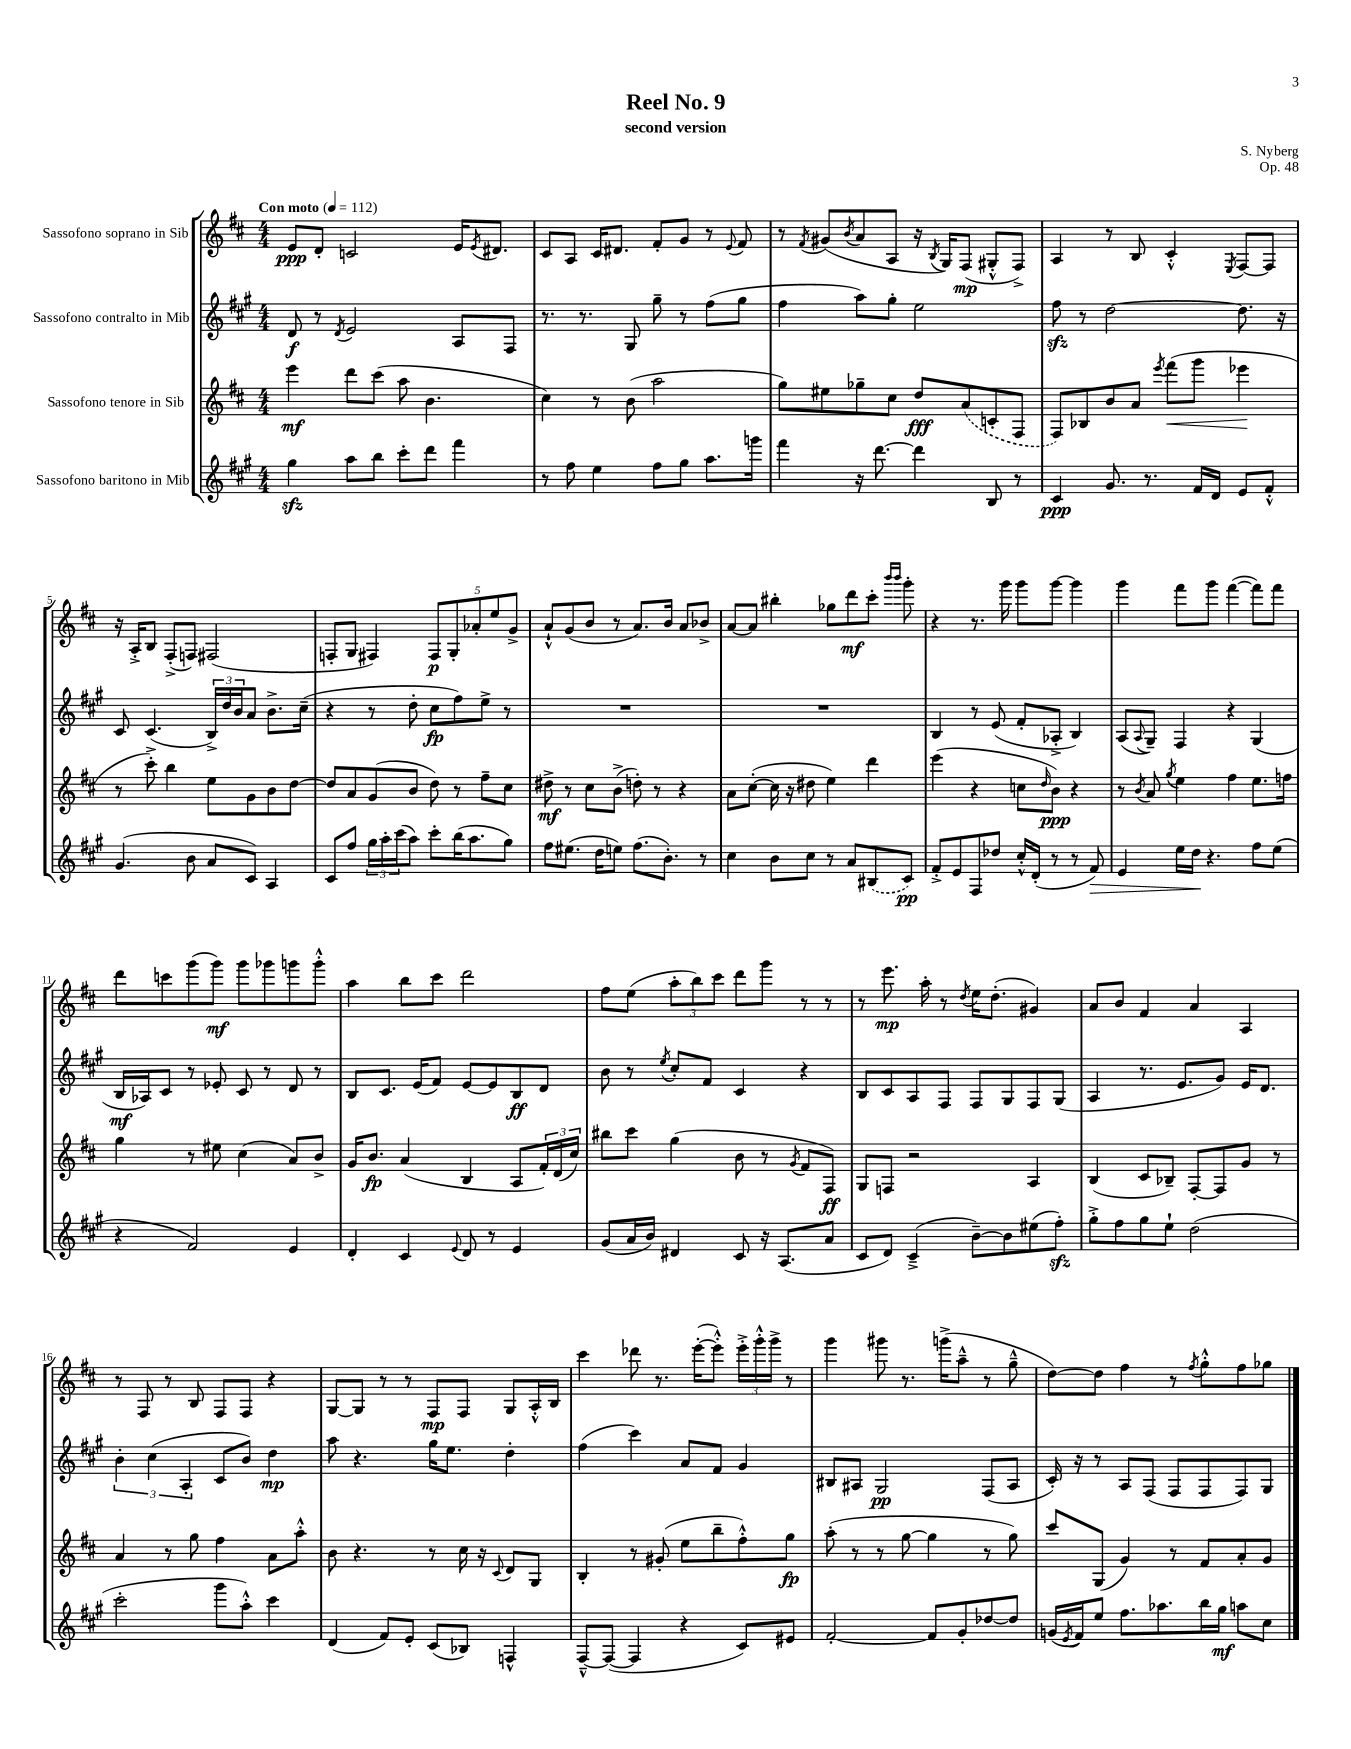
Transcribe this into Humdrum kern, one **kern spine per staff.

**kern	**kern	**kern	**kern
*staff4	*staff3	*staff2	*staff1
*clefG2	*clefG2	*clefG2	*clefG2
*k[f#c#g#]	*k[f#c#]	*k[f#c#g#]	*k[f#c#]
*M4/4	*M4/4	*M4/4	*M4/4
*MM112	*MM112	*MM112	*MM112
4gg#	4eee	8d	8e
.	.	8r	8d'
.	.	8qd	.
8aa	8ddd	2e	2c
8bb	(8ccc#	.	.
8ccc#'	8aa	.	.
8ddd	4.b	.	.
4fff#	.	8A	16e
.	.	.	8qe
.	.	.	8.d#
.	.	8F#	.
=	=	=	=
8r	4cc#)	8.r	8c#
8ff#	.	.	8A
.	.	8.r	.
4ee	8r	.	16c#
.	.	.	8.d#
.	(8b	8G#	.
8ff#	2aa	8gg#~	8f#'
8gg#	.	8r	8g
8.aa	.	(8ff#	8r
.	.	.	8qqe
.	.	8gg#	8f#
16ggg	.	.	.
=	=	=	=
4fff#	8gg)	4ff#	8r
.	.	.	8qf#
.	8ee#	.	(8g#
.	.	.	8qb
16r	8gg-~	8aa)	8a
[8.ddd	.	.	.
.	8cc#	8gg#'	8A
4ddd]	8dd	2ee	16r
.	.	.	8qB
.	.	.	16G)
.	(8a	.	(8F#
8B	8c'	.	8G#'^^
8r	8F#	.	8F#^)
=	=	=	=
4c#	8F#)	8ff#	4A
.	8B-	8r	.
8.g#	8b	[2dd	8r
.	8a	.	8B
8.r	.	.	.
.	8qeee	.	.
.	(8fff#	.	4c#'^^
16f#	8ggg	.	.
16d	.	.	.
.	.	.	8qE
8e	4eee-	8.dd]	[8F#
8f#'^^	.	.	8F#]
.	.	16r	.
=	=	=	=
(4.g#	8r	8c#	16r
.	.	.	16A'^
.	8ccc#'^)	(4.c#	8B
.	4bb	.	(8F#'^
8b	.	.	8F)
8a	8ee	24B^)	(2F#
.	.	24dd	.
.	.	24b	.
8c#)	8g	8a	.
4A	8b	8.b^	.
.	[8dd	.	.
.	.	(16cc#~	.
=	=	=	=
8c#	8dd]	4r	8F'
8ff#	8a	.	8G
24gg#	(8g	8r	4F#)
24aa'	.	.	.
(24ccc#	.	.	.
8aa)	8b	8dd'	.
8ccc#'	8dd)	8cc#	10F#
.	.	.	10G'
(16bb	8r	8ff#)	.
8.aa	.	.	.
.	.	.	10a-'
.	8ff#~	8ee^	.
.	.	.	10ee
8gg#)	8cc#	8r	.
.	.	.	10g^
=	=	=	=
8ff#	8dd#^	1r	8a`^^
(8.ee#	8r	.	(8g
.	8cc#	.	8b
16dd	.	.	.
8ee)	(8b^	.	8r
(8.ff#	8dd')	.	8.a)
.	8r	.	.
8.b')	.	.	16b
.	4r	.	8a
8r	.	.	8b-^
=	=	=	=
4cc#	8a	1r	[8a
.	([8cc#'	.	8a]
8b	16cc#]	.	4bb#'
.	16r	.	.
8cc#	8dd#	.	.
8r	4ee)	.	8gg-
8a	.	.	8ddd
(8B#	4ddd	.	8ccc#'
.	.	.	16qqbbb
.	.	.	16qqbbb
8c#)	.	.	8ggg'
=	=	=	=
8f#'^	(4eee	4B	4r
8e	.	.	.
8F#	4r	8r	8.r
8dd-	.	(8e	.
.	.	.	16ggg
16cc#'^^	8cc	8f#'	8ggg
(16d'	.	.	.
.	16qqdd	.	.
8r	8b)	8A-'^	[8ggg
8r	4r	4B)	4ggg]
8f#)	.	.	.
=	=	=	=
4e	8r	(8A	4ggg
.	8qb	8qqA	.
.	8a	8G#~)	.
.	8qgg	.	.
16ee	4ee	4F#	8fff#
16dd	.	.	.
4.r	.	.	8ggg
.	4ff#	4r	([4fff#
8ff#	8.ee	(4G#	8fff#])
(8ee	.	.	8fff#
.	16ff	.	.
=	=	=	=
4r	4gg	16B	8ddd
.	.	16A-)	.
.	.	8c#	8ccc
2f#)	8r	8r	(8ggg
.	8ee#	8e-'	8ggg)
.	(4cc#	8c#	8ggg
.	.	8r	8ggg-
4e	8a)	8d	8ggg
.	8b^	8r	8ggg'^^
=	=	=	=
4d'	16g	8B	4aa
.	8.b	.	.
.	.	8.c#	.
4c#	(4a	.	8bb
.	.	(16e	.
.	.	8f#)	8ccc#
8qqe	.	.	.
8d	4B	[8e	2ddd
8r	.	8e]	.
4e	8A	8B	.
.	24f#')	8d	.
.	(24d	.	.
.	24cc#)	.	.
=	=	=	=
(8g#	8bb#	8b	8ff#
16a	8ccc#	8r	(8ee
16b)	.	.	.
.	.	8qee	.
4d#	(4gg	8cc#'	12aa'
.	.	.	12bb)
.	.	8f#	.
.	.	.	12ccc#
8c#	8b	4c#	8ddd
16r	8r	.	8ggg
(8.A	.	.	.
.	8qg	.	.
.	8f#	4r	8r
8a	8F#)	.	8r
=	=	=	=
8c#	8G	8B	8r
8d)	8F	8c#	8.eee
(4c#~^	2r	8A	.
.	.	.	16aa'
.	.	8F#	8r
.	.	.	8qdd
[8b~)	.	8F#	16ee
.	.	.	(8.dd'
8b]	.	8G#	.
(8ee#	4A	8F#	4g#)
8ff#')	.	(8G#	.
=	=	=	=
8gg#'^	(4B	4A	8a
8ff#	.	.	8b
8gg#	8c#	8.r	4f#
8ee`	8B-~)	.	.
.	.	8.e	.
(2dd	[8F#'	.	4a
.	8F#]	8g#)	.
.	8g	16e	4A
.	.	8.d	.
.	8r	.	.
=	=	=	=
2ccc#'	4a	6b'	8r
.	.	.	8F#
.	.	(6cc#	.
.	8r	.	8r
.	.	6A'	.
.	8gg	.	8B
8ggg#	4ff#	8c#	8F#
8aa'^^)	.	8b)	8F#
4ccc#	8a	4dd	4r
.	8aa'^^	.	.
=	=	=	=
(4d	8b	8aa	[8G
.	4.r	4.r	8G]
8f#)	.	.	8r
8e'	.	.	8r
(8c#	8r	16gg#	8F#
.	.	8.ee	.
8B-)	16cc#	.	8F#
.	16r	.	.
.	8qqc#	.	.
4F^^	8d	4dd'	8G
.	8G	.	16A'^^
.	.	.	16B
=	=	=	=
[8F#~^^	4B'	(4ff#	4ccc#
(8F#_	.	.	.
4F#]	8r	4ccc#)	8ddd-
.	(8g#'	.	8.r
4r	8ee	8a	.
.	.	.	([16eee'
.	8bb~	8f#	8eee'^^])
8c#)	8ff#'^^)	4g#	24eee'^
.	.	.	24ggg'^^
.	.	.	24ggg^
8e#	8gg	.	8r
=	=	=	=
[2f#'	(8aa'	8B#	4ggg
.	8r	8A#	.
.	8r	2G#	8ggg#
.	[8gg	.	8.r
8f#]	4gg]	.	.
.	.	.	(16ggg^
8g#'	.	.	8aa~^^
[8dd-	8r	(8F#	8r
8dd-]	8gg)	8A#	8gg~^^
=	=	=	=
(16g	8ccc#	16c#')	[8dd)
8qe	.	.	.
16f#)	.	16r	.
8ee	(8G	8r	8dd]
8.ff#	4g)	8A	4ff#
.	.	(8F#	.
8.aa-	.	.	.
.	8r	8F#	8r
.	.	.	8qff#
16bb	8f#	8F#	8gg'^^
16gg#	.	.	.
8aa	8a'	8F#)	8ff#
8cc#	8g	8G#	8gg-
==	==	==	==
*-	*-	*-	*-
